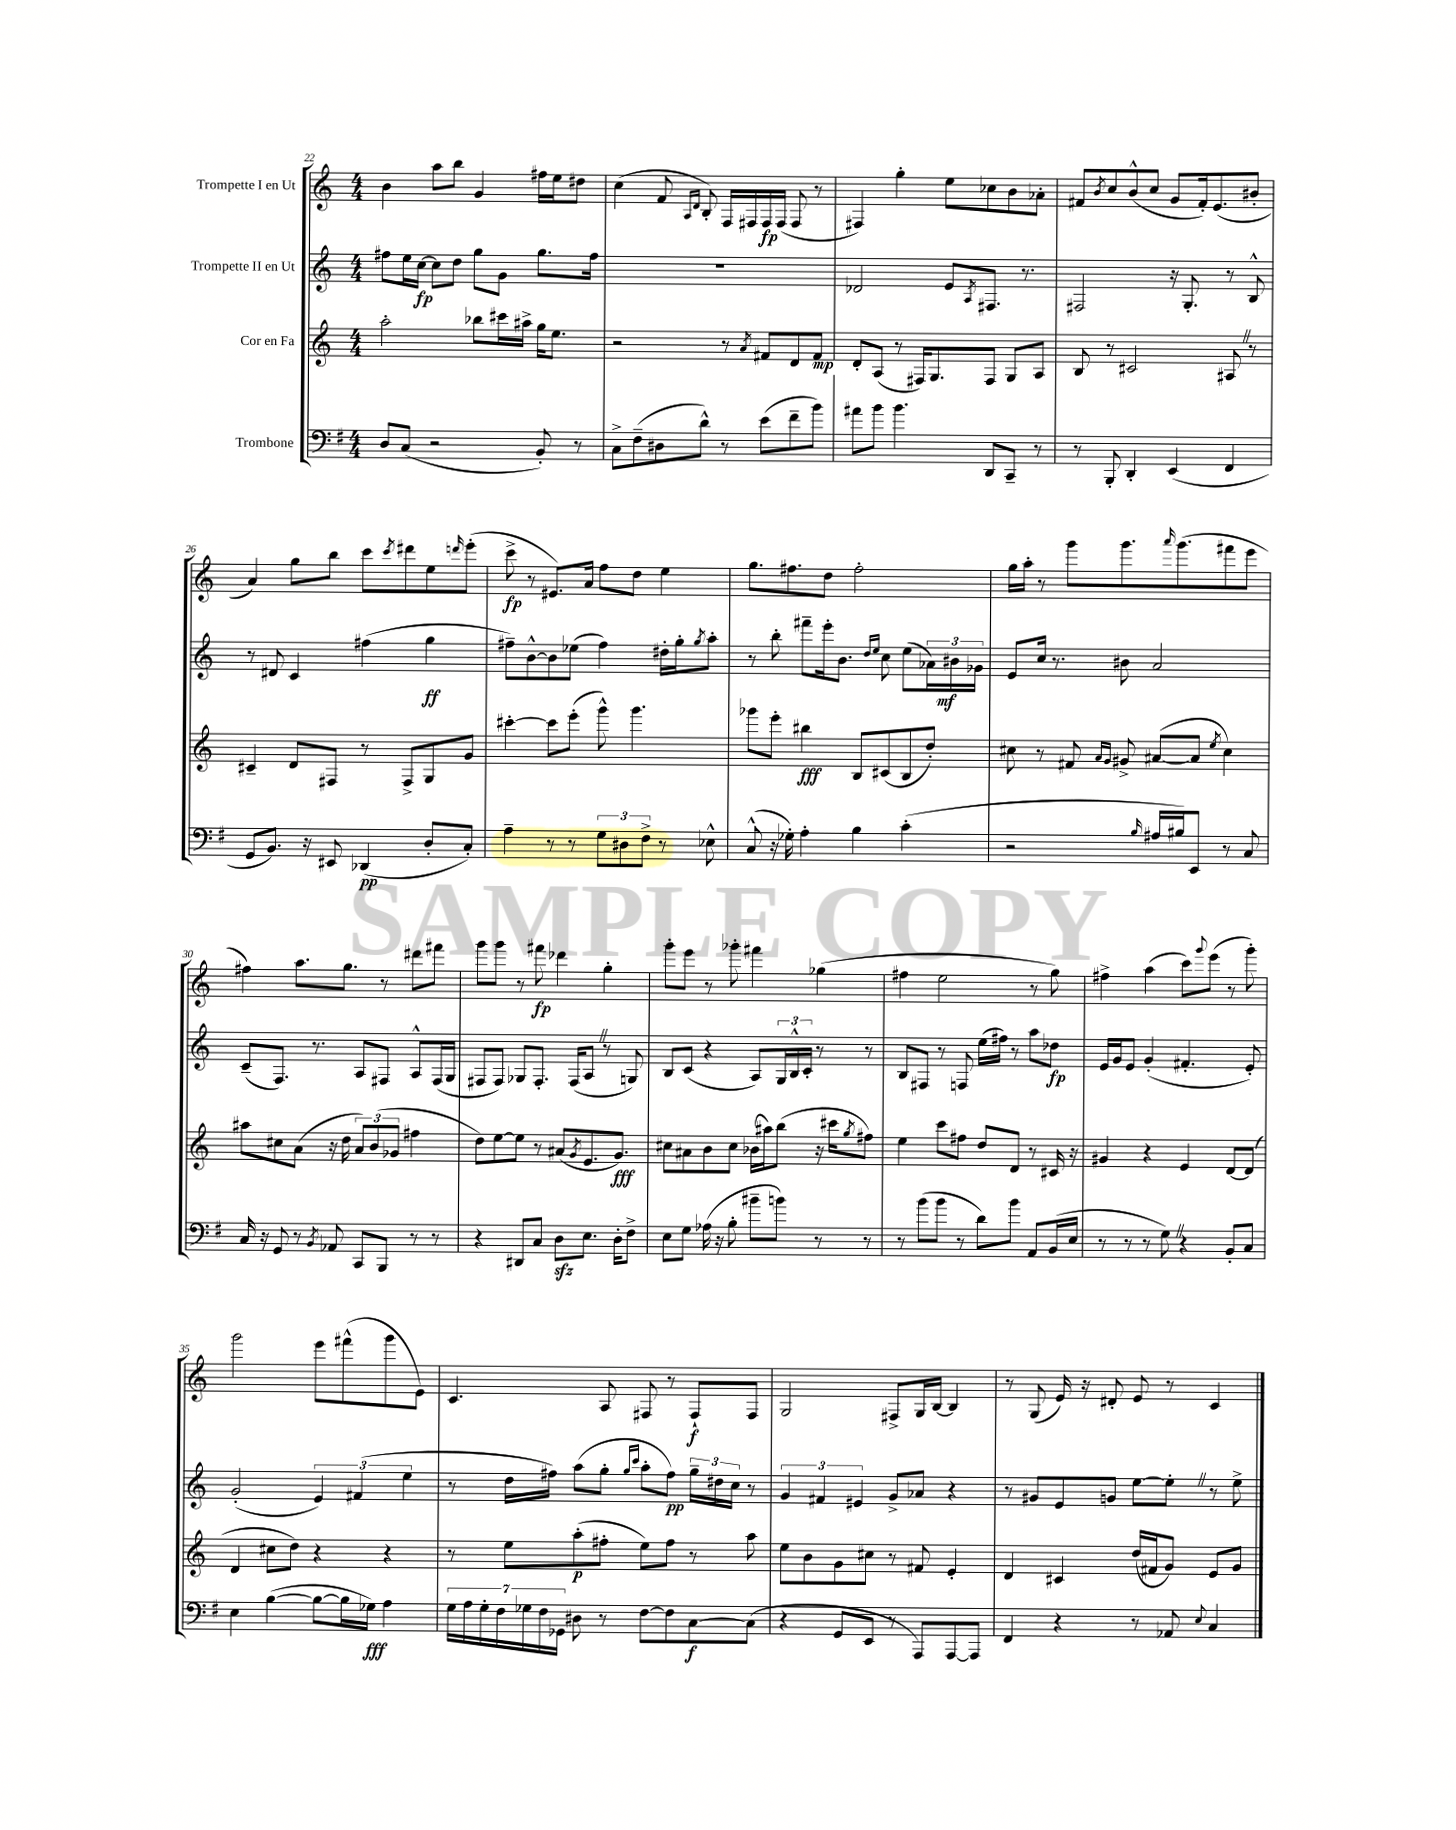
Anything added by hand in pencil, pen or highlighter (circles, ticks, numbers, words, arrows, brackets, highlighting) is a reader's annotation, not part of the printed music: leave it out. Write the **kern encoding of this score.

**kern	**dynam	**kern	**dynam	**kern	**dynam	**kern	**dynam
*part4	*part4	*part3	*part3	*part2	*part2	*part1	*part1
*staff4	*staff4	*staff3	*staff3	*staff2	*staff2	*staff1	*staff1
*I"Trombone	*	*I"Cor en Fa	*	*I"Trompette II en Ut	*	*I"Trompette I en Ut	*
*clefF4	*	*clefG2	*	*clefG2	*	*clefG2	*
*k[f#]	*	*k[]	*	*k[]	*	*k[]	*
*M4/4	*	*M4/4	*	*M4/4	*	*M4/4	*
=22	=22	=22	=22	=22	=22	=22	=22
8D/L	.	2aa'\	.	8ff#X\L	.	4b\	.
(8C/J	.	.	.	16ee\L	.	.	.
.	.	.	.	[16cc\JJ	fp	.	.
2r	.	.	.	8cc\L]	.	8aa\L	.
.	.	.	.	8dd\J	.	8bb\J	.
.	.	8bb-X\L	.	8gg\L	.	4g/	.
.	.	16ccc#X\L	.	8g\J	.	.	.
.	.	16aa#X^\JJ	.	.	.	.	.
8BB'/)	.	16gg\KL	.	8.gg\L	.	16ff#X\LL	.
.	.	8.ee\J	.	.	.	16ee\J	.
8r	.	.	.	.	.	8dd#X\J	.
.	.	.	.	16ff#\Jk	.	.	.
=23	=23	=23	=23	=23	=23	=23	=23
8C^\L	.	2r	.	1r	.	(4cc\	.
(8F#~\	.	.	.	.	.	.	.
8D#X\	.	.	.	.	.	8f/	.
.	.	.	.	.	.	16qqA/LL	.
.	.	.	.	.	.	16qqd/JJ	.
8d^^\J)	.	.	.	.	.	8B'/)	.
8r	.	8r	.	.	.	16F/LL	.
.	.	.	.	.	.	16F#X/	.
.	.	8qa/	.	.	.	.	.
(8e\L	.	8f#X/L	.	.	.	16F#/	fp
.	.	.	.	.	.	(16F#/JJ	.
8f#~\	.	8d/	.	.	.	8F#/	.
8b\J)	.	8f#/J	mp	.	.	8r	.
=24	=24	=24	=24	=24	=24	=24	=24
8a#X\L	.	8d'/L	.	2d-X/	.	4F#X/)	.
8b\J	.	(8A/J	.	.	.	.	.
4.b\	.	8r	.	.	.	4gg'\	.
.	.	16F#X/KL)	.	.	.	.	.
.	.	8.G/	.	.	.	.	.
.	.	.	.	8e/L	.	8ee\L	.
.	.	.	.	8qA/	.	.	.
8DD/L	.	8F#/J	.	8.F#X/J	.	8cc-X\	.
8CC~/J	.	8G/L	.	.	.	8b\	.
.	.	.	.	8.r	.	.	.
8r	.	8A/J	.	.	.	8a-X'\J	.
=25	=25	=25	=25	=25	=25	=25	=25
8r	.	8B/	.	2F#X/	.	8f#X/L	.
.	.	.	.	.	.	8qb/	.
8BBB'/	.	8r	.	.	.	8cc/	.
4DD'/	.	2c#X/	.	.	.	(8b^^/	.
.	.	.	.	.	.	8cc/J	.
(4EE/	.	.	.	16r	.	8g/L	.
.	.	.	.	8.G'/	.	.	.
.	.	.	.	.	.	16f#'/k)	.
.	.	.	.	.	.	(8.e/	.
4FF#/	.	8A#XZ/	.	8r	.	.	.
.	.	8r	.	8B^^/	.	8b#X'/J	.
!!LO:LB:g=z
=26	=26	=26	=26	=26	=26	=26	=26
8GG/L	.	4c#X~/	.	8r	.	4a/)	.
8.BB/J)	.	.	.	8d#X/	.	.	.
.	.	8d/L	.	4c/	.	8gg\L	.
16r	.	.	.	.	.	.	.
8EE#X/	.	8F#X/J	.	.	.	8bb\J	.
(4DD-X/	pp	8r	.	(4ff#X\	.	8ccc\L	.
.	.	.	.	.	.	8qccc/	.
.	.	8F#^/L	.	.	.	8ddd#X\	.
8D'/L	.	8G/	.	4gg\	ff	8ee\	.
.	.	.	.	.	.	16qqdddn/	.
8C'/J)	.	8g/J	.	.	.	(8eee'\J	.
=27	=27	=27	=27	=27	=27	=27	=27
4A~\	.	[4ccc#X'\	.	8ff#X~\L)	.	8ccc^\	fp
.	.	.	.	[8b^^\	.	8r	.
8r	.	8ccc#\L]	.	8b\]	.	8.e#X/L)	.
8r	.	(8eee'\J	.	(8ee-X\J	.	.	.
.	.	.	.	.	.	16a/Jk	.
12G\L	.	8ggg^^\)	.	4ff#\)	.	8ff\L	.
12D#X\	.	.	.	.	.	.	.
.	.	4.ggg\	.	.	.	8dd\J	.
12F#^\J	.	.	.	.	.	.	.
8r	.	.	.	16dd#X'\LL	.	4ee\	.
.	.	.	.	16gg'\J	.	.	.
.	.	.	.	8qgg/	.	.	.
8E-X^^\	.	.	.	8aa'\J	.	.	.
=28	=28	=28	=28	=28	=28	=28	=28
(8C^^/	.	8ggg-X\L	.	8r	.	8.gg\L	.
16r	.	8eee'\J	.	8bb'\	.	.	.
16G-X'\)	.	.	.	.	.	8.ff#X\	.
4A'\	.	4bb#X\	fff	8fff#X~\L	.	.	.
.	.	.	.	16eee'\k	.	8dd\J	.
.	.	.	.	8.b\J	.	.	.
4B\	.	8B/L	.	.	.	2ff#'\	.
.	.	.	.	16qqdd/LL	.	.	.
.	.	.	.	16qqee/JJ	.	.	.
.	.	(8c#X/	.	8cc\	.	.	.
(4c'\	.	8B/	.	(8ee\L	.	.	.
.	.	8dd'/J)	.	24a-X\L)	.	.	.
.	.	.	.	24b#X\	mf	.	.
.	.	.	.	24g-X\JJ	.	.	.
=29	=29	=29	=29	=29	=29	=29	=29
2r	.	8cc#X\	.	8e/L	.	16gg\LL	.
.	.	.	.	.	.	16aa'\JJ	.
.	.	8r	.	16cc/Jk	.	8r	.
.	.	.	.	8.r	.	.	.
.	.	8f#X/	.	.	.	8ggg\L	.
.	.	16qqa/LL	.	.	.	.	.
.	.	16qqg/JJ	.	.	.	.	.
.	.	8g#X^/	.	8b#X\	.	8.ggg\	.
16qqB/	.	.	.	.	.	.	.
16A#X/LL	.	([8a#X/L	.	2a/	.	.	.
.	.	.	.	.	.	16qqaaa/	.
16B#X/J)	.	.	.	.	.	(8.ggg\	.
8EE/J	.	8a#/J]	.	.	.	.	.
.	.	8qee/	.	.	.	.	.
8r	.	4cc#\)	.	.	.	8fff#X\	.
8C/	.	.	.	.	.	8eee\J	.
!!LO:LB:g=z
=30	=30	=30	=30	=30	=30	=30	=30
16C/	.	8aa#X\L	.	(8c~/L	.	4ff#X\)	.
16r	.	.	.	.	.	.	.
8GG/	.	8cc#X\	.	8.F/J)	.	.	.
8r	.	(8a\J	.	.	.	8.aa\L	.
.	.	.	.	8.r	.	.	.
8qBB/	.	.	.	.	.	.	.
8AA-X/	.	16r	.	.	.	.	.
.	.	16dd\	.	.	.	8.gg\J	.
8CC/L	.	12a/L)	.	8A/L	.	.	.
.	.	(12b/	.	.	.	.	.
8BBB/J	.	.	.	8F#X/J	.	8r	.
.	.	12g-X/J	.	.	.	.	.
8r	.	4ff#X\	.	8A^^/L	.	8ddd#X\L	.
8r	.	.	.	(16F#/L	.	8fff#X\J	.
.	.	.	.	16G/JJ	.	.	.
=31	=31	=31	=31	=31	=31	=31	=31
4r	.	8dd\L)	.	8F#X/L	.	8ggg\L	.
.	.	[8ee\	.	8F#/J)	.	8ggg\J	.
8DD#X/L	.	8ee\J]	.	8G-X/L	.	8r	.
8C/J	.	8r	.	8.F#'/J	.	8fff#X\	fp
8Dzz\L	.	(8a#X/L	.	.	.	4ddd-X\	.
.	.	.	.	(16F#/KL	.	.	.
.	.	8qg/	.	.	.	.	.
8.E\J	.	8.e/	.	8AZ/J	.	.	.
.	.	.	.	8r	.	4gg'\	.
16D'\KL	.	8.g/J)	fff	.	.	.	.
8F#^\J	.	.	.	8Gn/)	.	.	.
=32	=32	=32	=32	=32	=32	=32	=32
8E\L	.	8cc#X\L	.	8B/L	.	8ggg'\L	.
8G\J	.	8a#X\	.	(8c/J	.	8eee\J	.
(16A-X\	.	8b\	.	4r	.	8r	.
16r	.	.	.	.	.	.	.
8B'\	.	8cc#\J	.	.	.	8ggg-X'\	.
8b#X~\L	.	(16b-X\LL	.	8A/L)	.	4fff#X\	.
.	.	16aa#X\J)	.	.	.	.	.
8bn\J)	.	(8bb\J	.	24G/L	.	.	.
.	.	.	.	24B^^/	.	.	.
.	.	.	.	24c'/JJ	.	.	.
8r	.	16r	.	8r	.	(4gg-X\	.
.	.	16ccc#X\KL	.	.	.	.	.
.	.	8qgg/	.	.	.	.	.
8r	.	8ff#X\J)	.	8r	.	.	.
=33	=33	=33	=33	=33	=33	=33	=33
8r	.	4ee\	.	8B/L	.	4ff#X\	.
(8b\L	.	.	.	8F#X/J	.	.	.
8b\J	.	8ccc\L	.	8r	.	2ee\	.
8r	.	8ff#X\J	.	8Fn/	.	.	.
8d\L)	.	8dd/L	.	(16ee\LL	.	.	.
.	.	.	.	16ff#X\JJ)	.	.	.
8b\J	.	8d/J	.	8r	.	.	.
8AA/L	.	8r	.	8aa\L	.	8r	.
(16BB/L	.	16c#X/	.	8dd-X\J	fp	8gg\)	.
16E/JJ	.	16r	.	.	.	.	.
=34	=34	=34	=34	=34	=34	=34	=34
8r	.	4g#X/	.	16e/LL	.	4ff#X^\	.
.	.	.	.	16g/J	.	.	.
8r	.	.	.	8e/J	.	.	.
8r	.	4r	.	(4g'/	.	(4aa\	.
8GZ\)	.	.	.	.	.	.	.
4r	.	4e/	.	4.f#X'/	.	8ccc\L)	.
.	.	.	.	.	.	8qqggg/	.
.	.	.	.	.	.	(8eee\J	.
8BB'/L	.	[8d/L	.	.	.	8r	.
8C/J	.	(8d/J]	.	8e'/)	.	8ggg'\)	.
!!LO:LB:g=z
=35	=35	=35	=35	=35	=35	=35	=35
4E\	.	4d/	.	(2g'/	.	2ggg\	.
([4B\	.	8cc#X\L	.	.	.	.	.
.	.	8dd\J)	.	.	.	.	.
8B\L_	.	4r	.	6e/)	.	8eee\L	.
16B\L]	.	.	.	.	.	(8fff#X^^\	.
.	.	.	.	(6f#X/	.	.	.
16G-X\JJ)	fff	.	.	.	.	.	.
4A\	.	4r	.	.	.	8ggg\	.
.	.	.	.	6ee\	.	.	.
.	.	.	.	.	.	8e\J)	.
=36	=36	=36	=36	=36	=36	=36	=36
28G\LL	.	8r	.	8r	.	4.c/	.
28A\	.	.	.	.	.	.	.
28G'\	.	.	.	.	.	.	.
28F#\	.	.	.	.	.	.	.
.	.	8ee\L	.	16dd\LL	.	.	.
28G-X\	.	.	.	.	.	.	.
28F#\	.	.	.	.	.	.	.
.	.	.	.	16ff#X\JJ)	.	.	.
28GG-X\JJ	.	.	.	.	.	.	.
8D#X\	.	(8aa'\	p	(8aa\L	.	.	.
8r	.	8ff#X'\J	.	8gg'\J	.	8A/	.
.	.	.	.	16qqgg/LL	.	.	.
.	.	.	.	16qqccc/JJ	.	.	.
[8F#\L	.	8ee\L)	.	8aa'\L	.	8F#X/	.
8F#\]	.	8ff#\J	.	8ff#\J)	pp	8r	.
[8C\	f	8r	.	24gg~\LL	.	8F#`/L	f
.	.	.	.	24dd#X\	.	.	.
.	.	.	.	24cc\JJ	.	.	.
(8C\J]	.	8aa\	.	8r	.	8F#/J	.
=37	=37	=37	=37	=37	=37	=37	=37
4r	.	8ee\L	.	6g/	.	2G/	.
.	.	8b\	.	.	.	.	.
.	.	.	.	6f#X/	.	.	.
8GG/L	.	8g\	.	.	.	.	.
.	.	.	.	6e#X/	.	.	.
8EE/J	.	8cc#X\J	.	.	.	.	.
8r	.	8r	.	8g^/L	.	8F#X^/L	.
8AAA/L)	.	8f#X/	.	8a-X/J	.	16G/L	.
.	.	.	.	.	.	[16B/JJ	.
[8AAA/	.	4e'/	.	4r	.	4B/]	.
8AAA/J]	.	.	.	.	.	.	.
=38	=38	=38	=38	=38	=38	=38	=38
4FF#/	.	4d/	.	8r	.	8r	.
.	.	.	.	8g#X/L	.	(8G/	.
4r	.	4c#X/	.	8e/	.	16e/)	.
.	.	.	.	.	.	16r	.
.	.	.	.	8gn/J	.	8d#X'/	.
8r	.	(16dd/LL	.	[8ee\L	.	8e/	.
.	.	16f#X/J	.	.	.	.	.
8AA-X/	.	8g/J)	.	8ee'Z\J]	.	8r	.
8qqE/	.	.	.	.	.	.	.
4C/	.	8e/L	.	8r	.	4c/	.
.	.	8g/J	.	8ee^\	.	.	.
==	==	==	==	==	==	==	==
*-	*-	*-	*-	*-	*-	*-	*-
